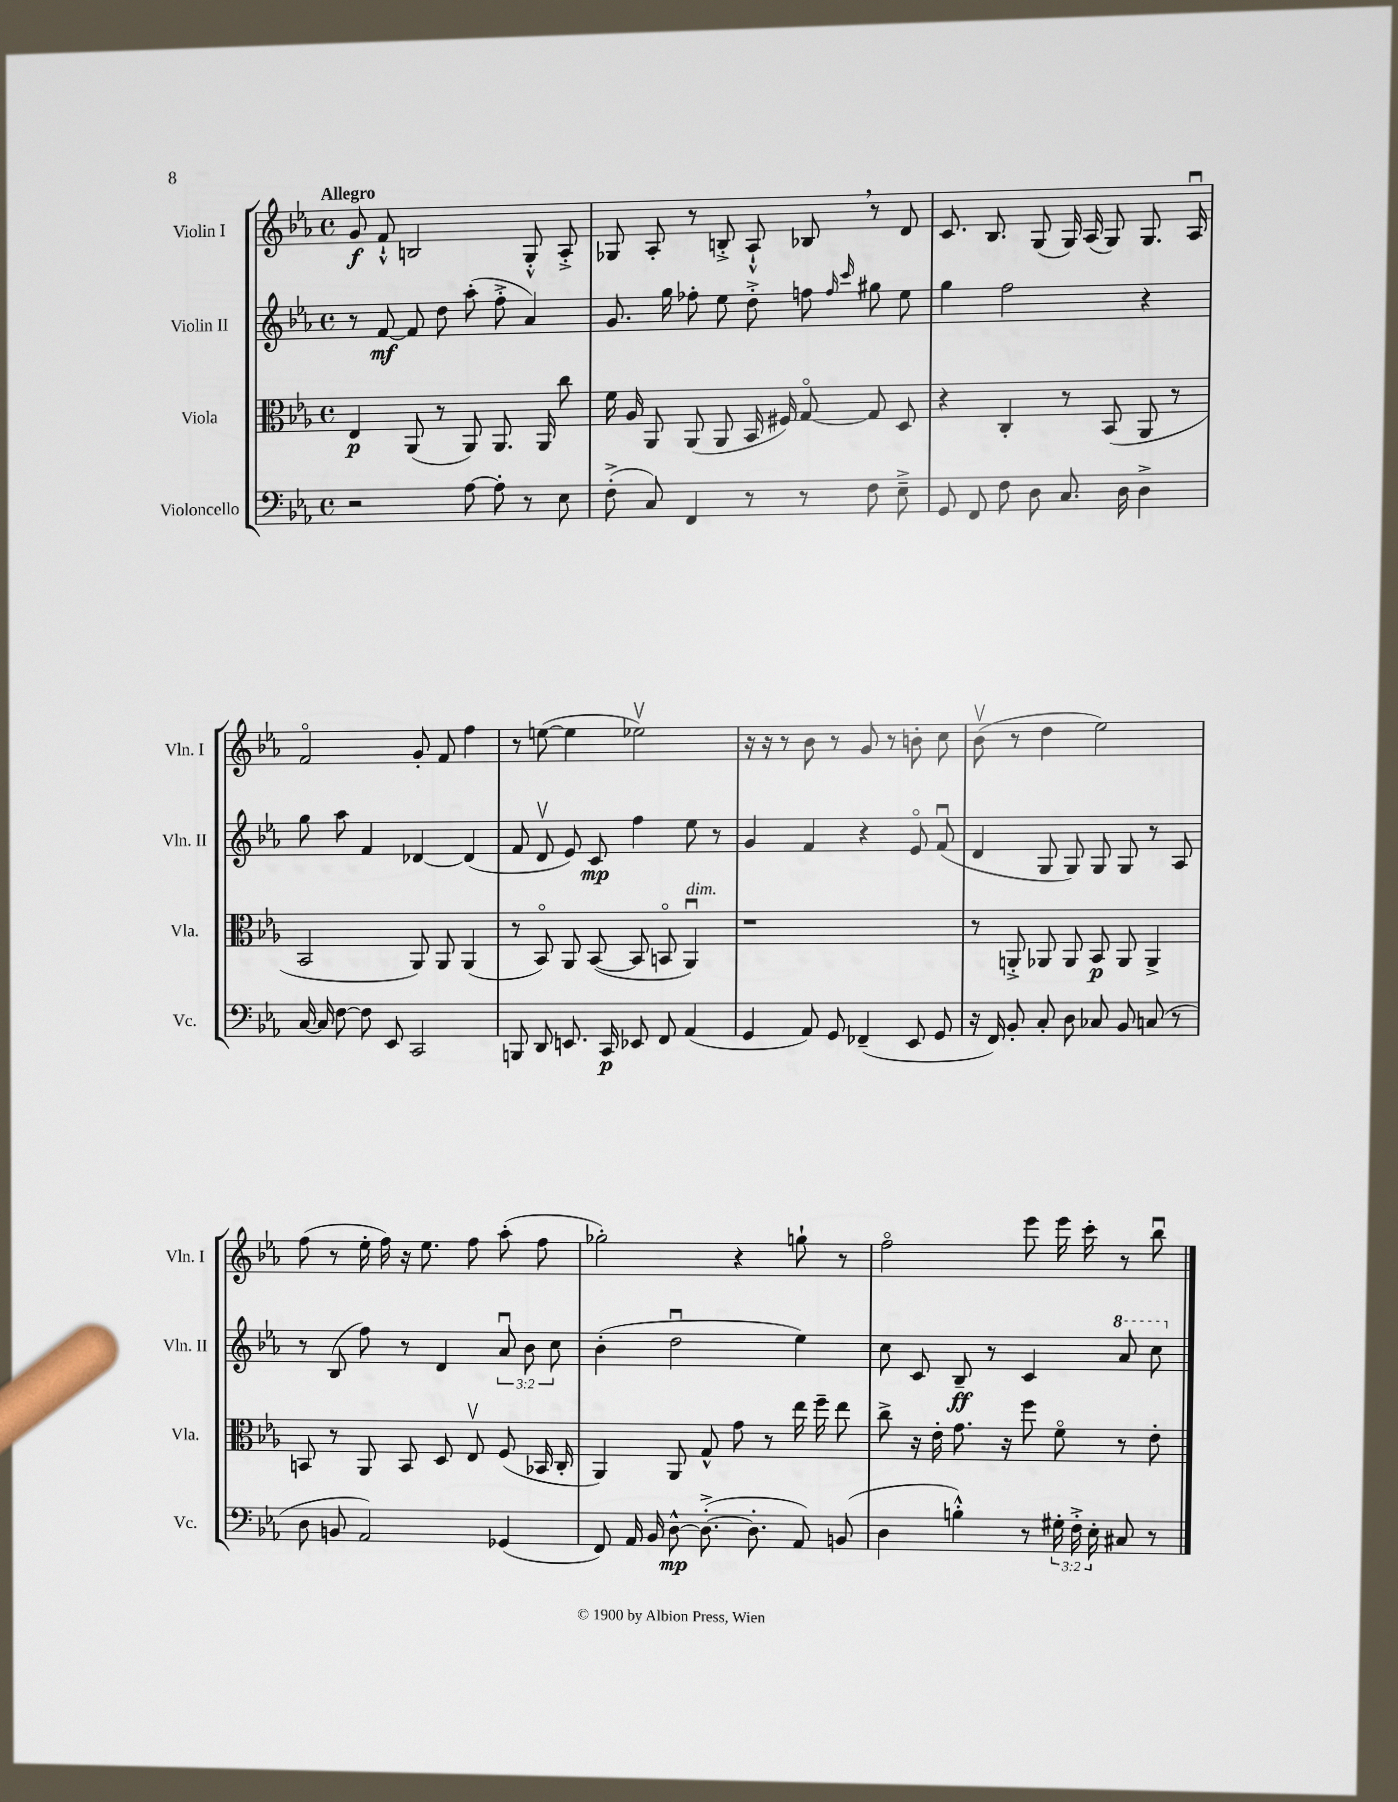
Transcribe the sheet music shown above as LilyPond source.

<<
\new StaffGroup <<
\new Staff = "s0" \with { instrumentName = "Violin I" shortInstrumentName = "Vln. I" } {
    \clef treble \key ees \major \defaultTimeSignature \time 4/4 \tempo "Allegro"
    \autoBeamOff g'8\f f'8-!-^ b2 g8-.-^ aes8-.-> |
    ges8 aes8-. r8 b8-.-> aes8-!-^ bes8 \breathe r8 d'8 |
    c'8. bes8. g8( g16) aes16( g8) g8. aes16\downbow |
    f'2\flageolet g'8-. f'8 f''4 |
    r8 e''8~( e''4 ees''2\upbow) |
    r16 r16 r8 bes'8 r8 g'8 r8 b'8-. c''8 |
    bes'8\upbow( r8 d''4 ees''2) |
    f''8( r8 ees''16-. f''16) r16 ees''8. f''8 aes''8-.( f''8 |
    ges''2-.) r4 g''8-! r8 |
    f''2\flageolet ees'''8 ees'''16 c'''16-. r8 bes''8\downbow \bar "|." |
}
\new Staff = "s1" \with { instrumentName = "Violin II" shortInstrumentName = "Vln. II" } {
    \clef treble \key ees \major \defaultTimeSignature \time 4/4 \override Staff.TupletNumber.text = #tuplet-number::calc-fraction-text
    \autoBeamOff r8 f'8~\mf f'8 d''8 aes''8-.( f''8-.-> aes'4) |
    g'8. g''16 fes''8-. ees''8 d''8-.-> f''8 \grace { f''16 c'''16 } gis''8 ees''8 |
    g''4 f''2 r4 |
    g''8 aes''8 f'4 des'4~ des'4( |
    f'8 d'8\upbow ees'8) c'8\mp f''4 ees''8 r8 |
    g'4 f'4 r4 ees'8\flageolet f'8\downbow( |
    d'4 g8 g8) g8 g8 r8 aes8 |
    r8 bes8( f''8) r8 d'4 \tuplet 3/2 { aes'8\downbow bes'8 c''8 } |
    bes'4-.( d''2\downbow ees''4) |
    c''8 c'8 bes8--\ff r8 c'4 \ottava #1 aes''8 c'''8 \ottava #0 \bar "|." |
}
\new Staff = "s2" \with { instrumentName = "Viola" shortInstrumentName = "Vla." } {
    \clef alto \key ees \major \defaultTimeSignature \time 4/4
    \autoBeamOff ees4\p aes,8( r8 aes,8) aes,8. aes,16 c''8 |
    f'16 aes16 aes,8 aes,8( aes,8 bes,16 fis16) g8~\flageolet g8 d8 |
    r4 c4-. r8 bes,8( aes,8 r8 |
    bes,2 aes,8) aes,8 aes,4( |
    r8 bes,8\flageolet) aes,8 bes,8~( bes,8 b,8\flageolet aes,4\downbow^\markup { \italic "dim." }) |
    r1 |
    r8 a,8-.-> aes,8 aes,8 bes,8\p aes,8 aes,4-> |
    b,8 r8 aes,8 b,8 d8 ees8\upbow f8( bes,16 c16-. |
    aes,4) aes,8 g8-^ g'8 r8 ees''16 f''16-- ees''8 |
    c''8-> r16 ees'16-. g'8. r16 f''8 f'8\flageolet r8 ees'8-. \bar "|." |
}
\new Staff = "s3" \with { instrumentName = "Violoncello" shortInstrumentName = "Vc." } {
    \clef bass \key ees \major \defaultTimeSignature \time 4/4 \override Staff.TupletNumber.text = #tuplet-number::calc-fraction-text
    \autoBeamOff r2 aes8~ aes8-. r8 ees8 |
    f8-.->( c8) f,4 r8 r8 f8 ees8---> |
    g,8 f,8 f8 d8 c8. d16 d4-> |
    c16~ c16 f8~ f8 ees,8 c,2 |
    b,,8 d,8 e,8. c,16\p ees,8 f,8 aes,4( |
    g,4 aes,8) g,8 fes,4--( ees,8 g,8 |
    r16 f,16) bes,8-. c8-. d8 ces8 bes,8 c8( r8 |
    d8 b,8 aes,2) ges,4( |
    f,8) aes,16 bes,16 d8~-^\mp d8.~-.->( d8.-. aes,8) b,8( |
    d4 b4-.-^) r8 \tuplet 3/2 { gis16-. f16-.-> ees16-. } cis8 r8 \bar "|." |
}
>>
>>
\layout { \context { \Score \remove "Bar_number_engraver" } }
